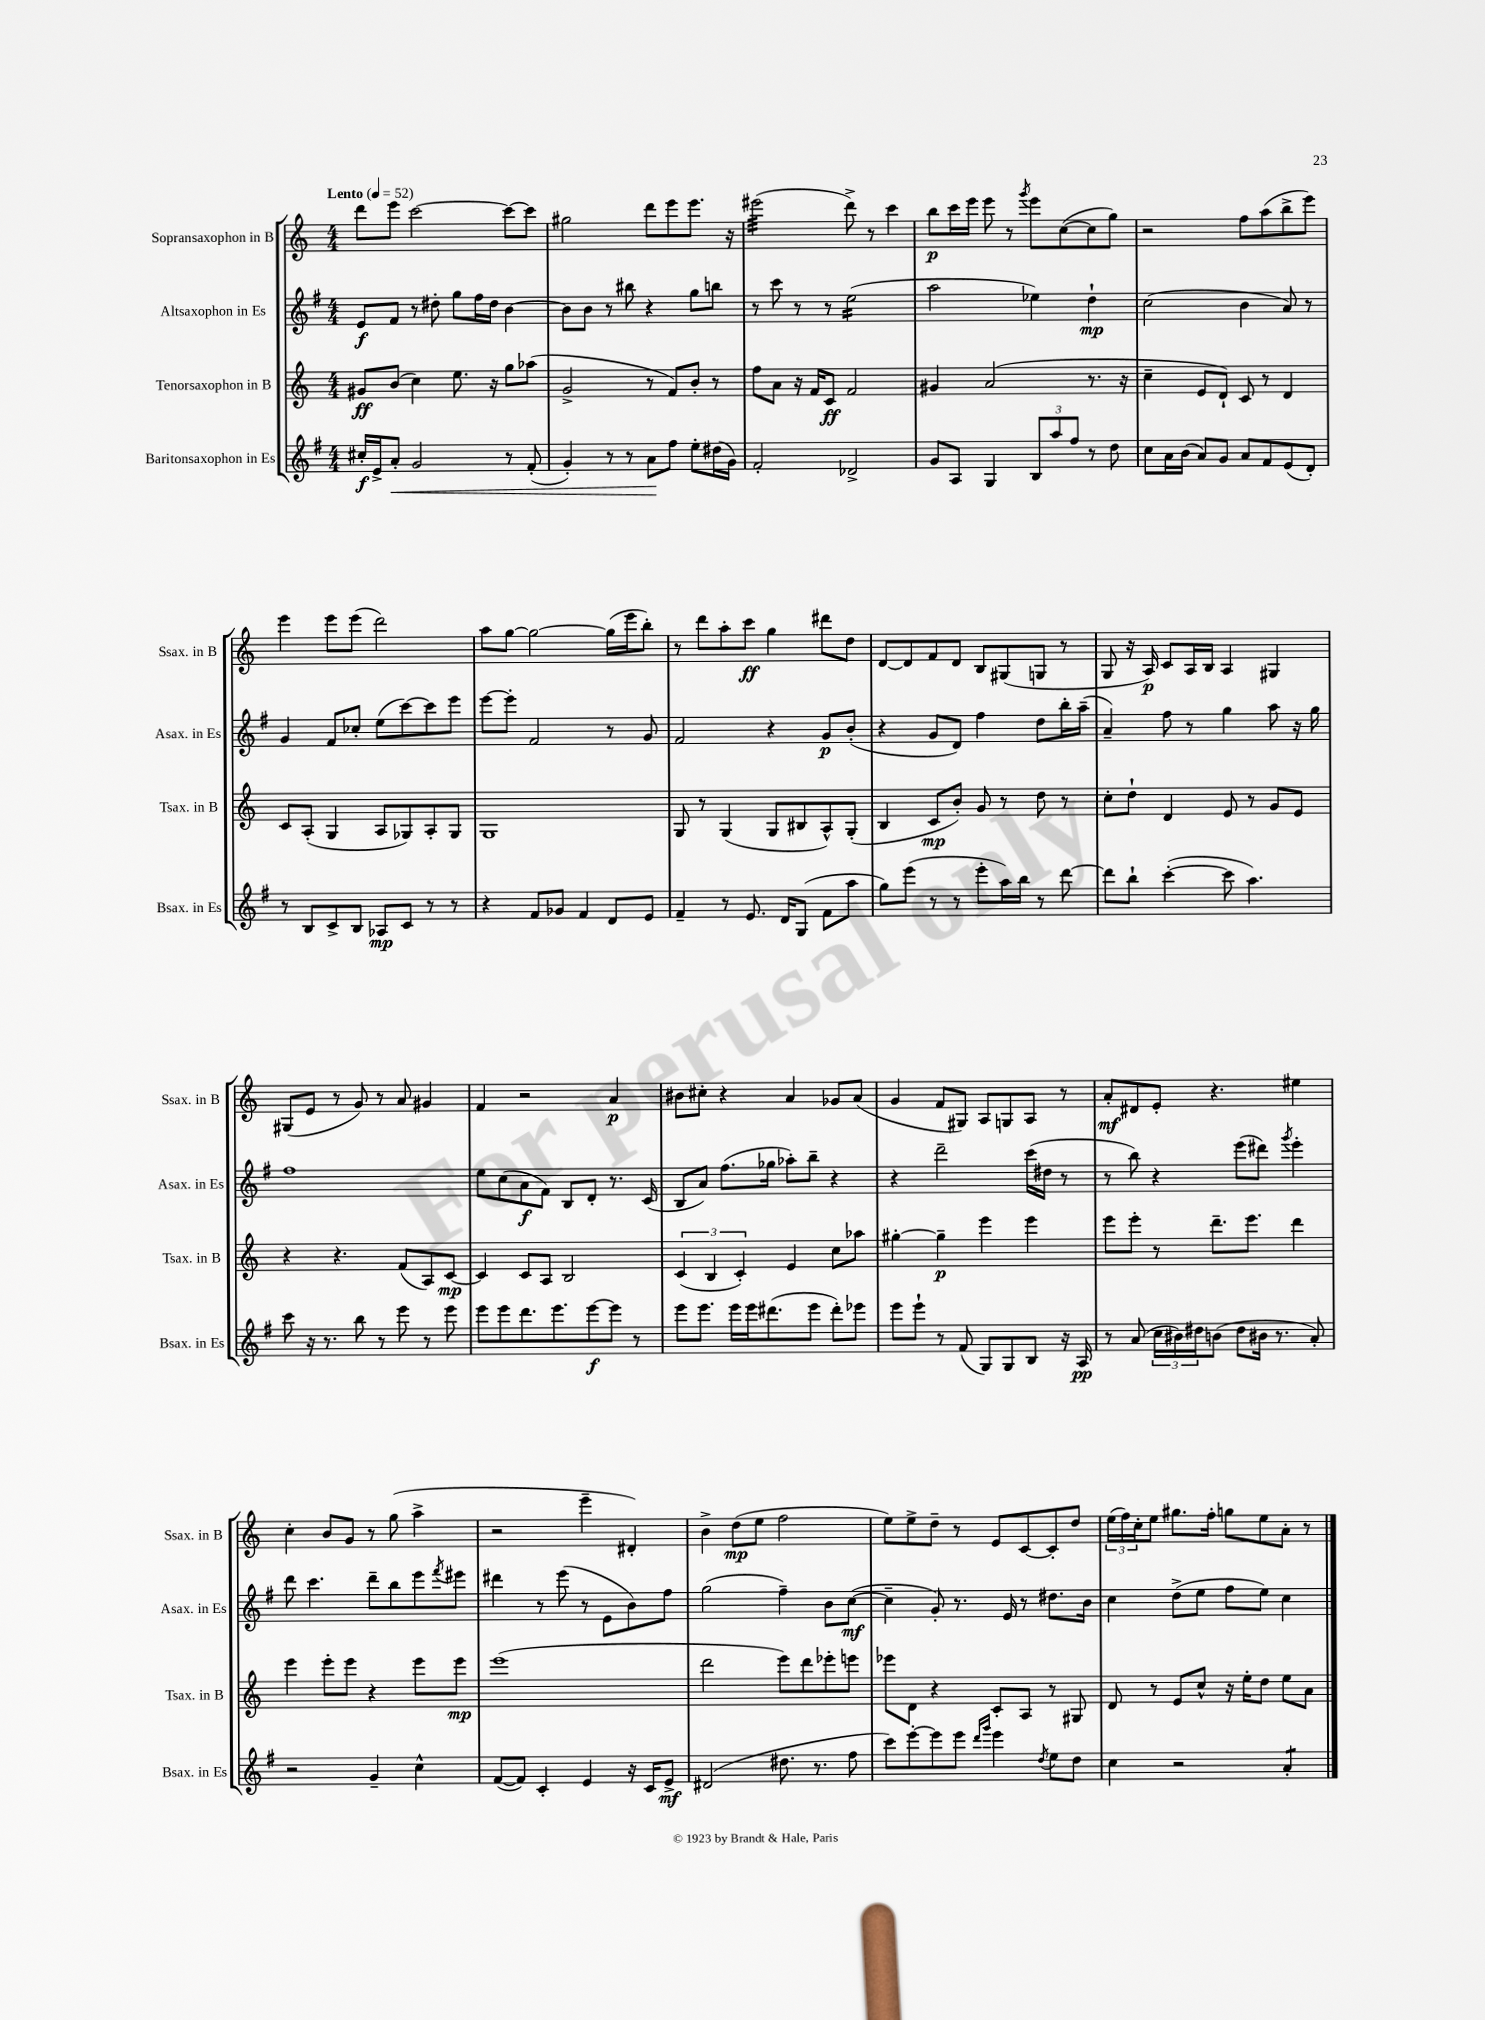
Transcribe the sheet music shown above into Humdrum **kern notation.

**kern	**kern	**kern	**kern
*staff4	*staff3	*staff2	*staff1
*clefG2	*clefG2	*clefG2	*clefG2
*k[f#]	*k[]	*k[f#]	*k[]
*M4/4	*M4/4	*M4/4	*M4/4
*MM52	*MM52	*MM52	*MM52
16cc#'/LL	8g#/L	8e/L	8ddd\L
16e^/J	.	.	.
8a'/J	(8b/J	8f#/J	8eee\J
2g/	4cc\)	8r	[2ccc\
.	.	8dd#'\	.
.	8.ee\	8gg\L	.
.	.	16ff#\L	.
.	16r	16dd#\JJ	.
8r	8gg\L	[4b\	8ccc\_L
(8f#'/	(8aa-\J	.	8ccc\]J
=	=	=	=
4g'/)	2g^/	8b\]L	2gg#\
.	.	8b\J	.
8r	.	8r	.
8r	.	8bb#\	.
8a\L	8r	4r	8ddd\L
8ff#\J	8f/L)	.	8eee\
8ee'\L	8b'/J	8gg\L	8.eee\J
(16dd#\L	8r	8bb\J	.
16g\JJ)	.	.	16r
=	=	=	=
2f#'/	8ff\L	8r	(2eee#\
.	8a\J	8ccc\	.
.	16r	8r	.
.	16f/LK	.	.
.	8c/J	8r	.
2d-^/	2f/	(2ee\	8ddd^\)
.	.	.	8r
.	.	.	4ccc\
=	=	=	=
8g/L	4g#/	2aa\	8bb\L
8A/J	.	.	16ccc\L
.	.	.	16eee\JJ
4G/	(2a/	.	8eee\
.	.	.	8r
.	.	.	8qggg/
12B/L	.	4ee-\)	8eee\L
12aa/	.	.	.
.	.	.	([8cc\
12ff#/J	.	.	.
8r	8.r	4dd`\	8cc\]
8dd\	.	.	8gg\J)
.	16r	.	.
=	=	=	=
8cc\L	4cc~\	(2cc\	2r
16a\L	.	.	.
(16b\JJ	.	.	.
8a/L)	8e/L	.	.
8g/J	8d`/J)	.	.
8a/L	8c/	4b\	8ff\L
8f#/	8r	.	(8aa\
(8e/	4d/	8a/)	8bb^\
8d'/J)	.	8r	8eee\J)
=	=	=	=
8r	8c/L	4g/	4eee\
8B/L	(8A'/J	.	.
8c^/	4G/	8f#/L	8eee\L
8B/J	.	8cc-'/J	(8eee\J
8A-/L	8A/L	(8ee\L	2ddd\)
8c/J	8G-/)	[8ccc\)	.
8r	8A'/	8ccc\]	.
8r	8G-/J	8eee\J	.
=	=	=	=
4r	1G	[8eee\L	8aa\L
.	.	8eee'\]J	[8gg\J
8f#/L	.	2f#/	2gg\_
8g-/J	.	.	.
4f#/	.	.	.
8d/L	.	8r	(16gg\]LL
.	.	.	16eee\J
8e/J	.	8g/	8bb'\J)
=	=	=	=
4f#~/	8G/	2f#/	8r
.	8r	.	8ddd\L
8r	(4G/	.	8aa'\
8.e/	.	.	8ccc\J
.	8G/L	4r	4gg\
16d/LK	.	.	.
(8G/J	8B#/	.	.
8f#\L	8A^^/)	8g/L	8ddd#\L
8aa\J	(8G'/J	(8b'/J	8dd\J
=	=	=	=
8gg\L)	4B/	4r	[8d/L
(8eee\J	.	.	8d/]
8r	8c/L	8g/L	8f/
8r	8b'/J)	8d/J)	8d/J
8eee'\L	8g/	4ff#\	8B/L
16aa\L)	8r	.	(8G#/
16bb\JJ	.	.	.
8r	8dd\	8dd\L	8G/J
[8ddd\	8r	16bb'\L	8r
.	.	(16aa~\JJ	.
=	=	=	=
8ddd\]L	8cc'\L	4a~/)	8G/
8bb`\J	8dd`\J	.	16r
.	.	.	16A/)
([4ccc'\	4d/	8ff#\	8c/L
.	.	8r	16A/L
.	.	.	16B/JJ
8ccc\]	8e/	4gg\	4A/
4.aa\)	8r	.	.
.	8g/L	8aa\	4G#/
.	8e/J	16r	.
.	.	16gg\	.
=	=	=	=
8ccc\	4r	1ff#	(8G#/L
16r	.	.	8e/J
8.r	.	.	.
.	4.r	.	8r
8bb\	.	.	8g/)
8r	.	.	8r
8eee\	(8f/L	.	8a/
8r	8A/)	.	4g#/
8eee\	[8c/J	.	.
=	=	=	=
8eee\L	4c/]	8ee\L	4f/
8eee\	.	(8cc\	.
8.ddd\	8c/L	8a\	2r
.	8A/J	8f#\J)	.
8.eee\	.	.	.
.	2B/	8B/L	.
[8eee\	.	8d'/J	.
8eee\]J	.	8.r	4a/
8r	.	.	.
.	.	(16c/	.
=	=	=	=
8eee\L	(6c/	8B/L	8b#\L
8.eee\J	.	8a/J)	8cc#'\J
.	6B/	.	.
.	.	(8.ff#\L	4r
16eee\LL	.	.	.
.	6c'/)	.	.
16eee\J	.	.	.
(8.ddd#\	.	16gg-\Jk	.
.	4e/	8aa-'\L)	4a/
8eee\J	.	8bb~\J	.
8ddd#'\L)	8cc\L	4r	8g-/L
8eee-\J	8aa-\J	.	(8a/J
=	=	=	=
8eee\L	[4gg#'\	4r	4g/
8eee`\J	.	.	.
8r	4gg#~\]	2ddd~\	8f/L
(8f#/	.	.	8G#/J)
8G/L)	4eee\	.	8A/L
8G/	.	.	8G/
8B/J	4eee\	(16ccc\LL	8A/J
.	.	16dd#\JJ	.
16r	.	8r	8r
16A/	.	.	.
=	=	=	=
8r	8eee\L	8r	8a'/L
(8a/	8eee'\J	8bb\)	8d#/
24cc\LL	8r	4r	8e'/J
24b#\)	.	.	.
24dd#\J	.	.	.
(8b\J	8.ddd~\L	.	4.r
8dd#\L	.	(8eee\L	.
.	8.eee\J	.	.
16b#\Jk	.	8ddd#\J)	.
8.r	.	.	.
.	.	8qggg/	.
.	4ddd\	4eee'\	4ee#\
8a'/)	.	.	.
=	=	=	=
2r	4eee\	8ddd\	4cc'\
.	.	4.ccc\	.
.	8eee'\L	.	8b/L
.	8eee\J	.	8g/J
4g~/	4r	8ddd~\L	8r
.	.	8bb\	(8gg\
4cc^^\	8eee\L	8eee\	4aa^\
.	.	8qfff#/	.
.	8eee\J	8eee#\J	.
=	=	=	=
([8f#/L	(1eee	4ddd#\	2r
8f#/]J)	.	.	.
4c'/	.	8r	.
.	.	(8eee\	.
4e/	.	8r	4eee~\
.	.	8e\L	.
16r	.	8b\)	4d#'/)
16c/LK	.	.	.
8e^/J	.	8ff#\J	.
=	=	=	=
(2d#/	2ddd\	(2gg\	4b^\
.	.	.	(8dd\L
.	.	.	8ee\J
8.dd#\	8eee\L)	4ff#~\)	2ff\
.	8ddd\	.	.
8.r	.	.	.
.	8eee-'\	8b\L	.
8ff#\	8eee\J	([8cc\J	.
=	=	=	=
8ccc\L)	8eee-\L	4cc~\]	8ee\L)
[8eee'\	8d\J	.	8ee^\
8eee\]	4r	8g'/)	8dd~\J
8eee\J	.	8.r	8r
16qqddd/LL	.	.	.
16qqggg/JJ	.	.	.
4eee\	8c'/L	.	8e/L
.	.	16e/	.
.	8A/J	8r	[8c/
8qdd/	.	.	.
8ee\L	8r	8.dd#\L	8c'/]
8dd\J	8G#/	.	8dd/J
.	.	16b\Jk	.
=	=	=	=
4cc\	8d/	4cc\	(24ee\LL
.	.	.	24ff\)
.	.	.	24cc'\J
.	8r	.	8ee\J
2r	8e/L	(8dd^\L	8.gg#\L
.	8cc^^/J	8ee\J	.
.	.	.	16ff'\Jk
.	16r	8ff#\L	8gg\L
.	16ee'\LK	.	.
.	8dd\J	8ee\J)	8ee\
4a'/	8ee\L	4cc\	8a'\J
.	8a\J	.	8r
==	==	==	==
*-	*-	*-	*-
